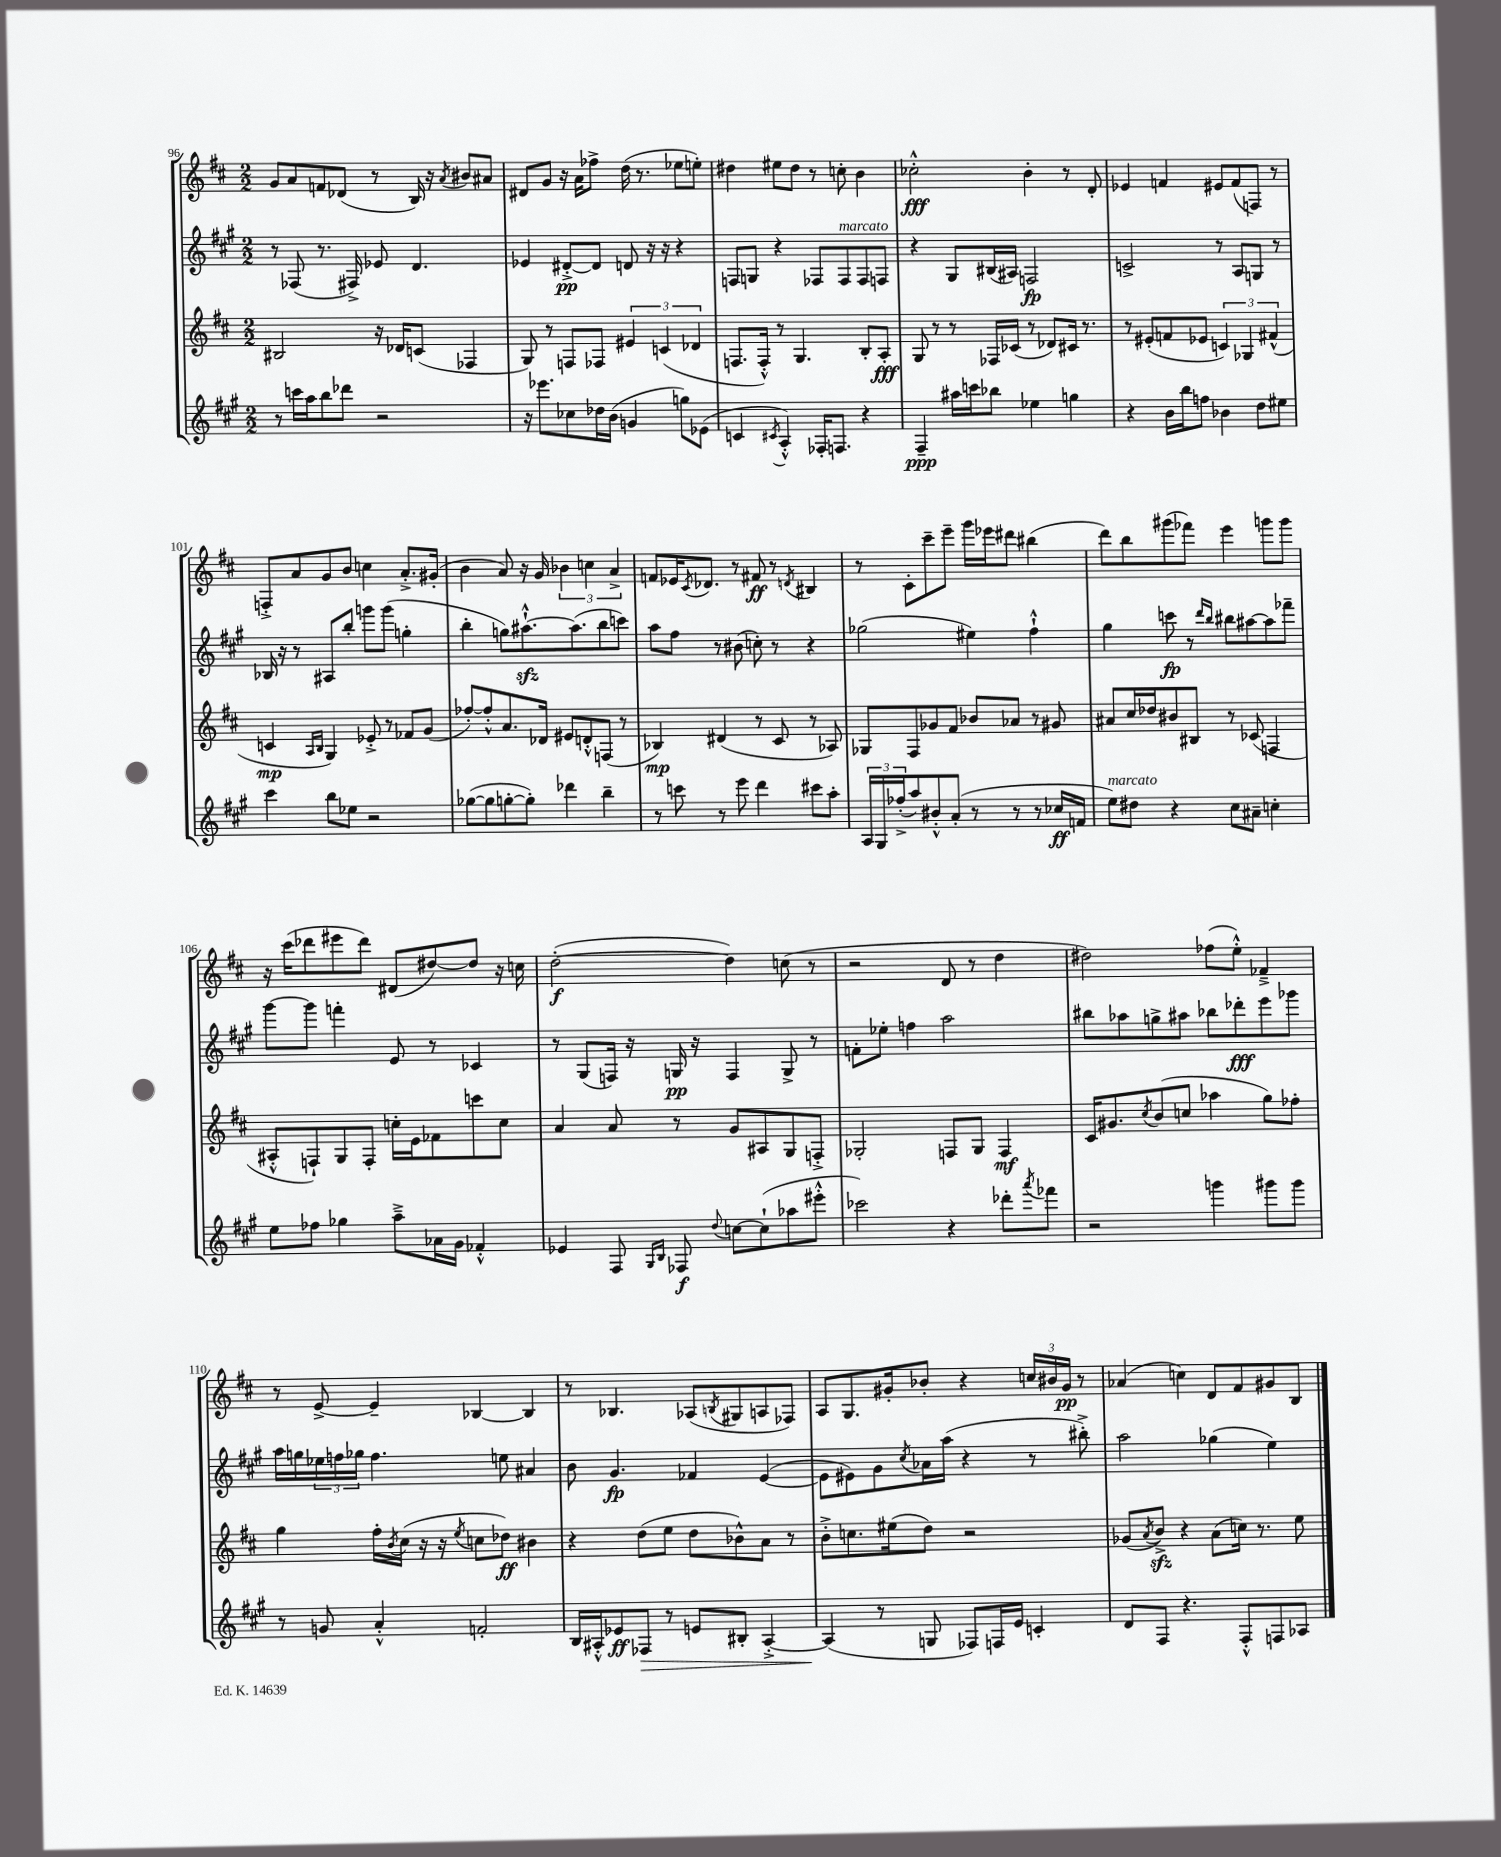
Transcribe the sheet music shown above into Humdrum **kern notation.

**kern	**kern	**kern	**kern
*staff4	*staff3	*staff2	*staff1
*clefG2	*clefG2	*clefG2	*clefG2
*k[f#c#g#]	*k[f#c#]	*k[f#c#g#]	*k[f#c#]
*M2/2	*M2/2	*M2/2	*M2/2
8r	2B#/	8r	8g/L
16ccc\LL	.	(8F-/	8a/
16aa\J	.	.	.
8bb\	.	8.r	8f/
8ddd-\J	.	.	(8d-/J
.	.	16F#^/)	.
2r	16r	8e-/	8r
.	16d-/LK	.	.
.	(8c/J	4.d/	16B/)
.	.	.	16r
.	.	.	8qa/
.	4F-/	.	8b#/L
.	.	.	8a#/J
=	=	=	=
16r	8G/)	4e-/	8d#/L
8.eee-\L	.	.	.
.	8r	.	8g/J
8cc-\	8F/L	[8d#'^/L	16r
.	.	.	16a\LK
16dd-\L	8F-/J	8d#/]J	8ff-^\J
(16b\JJ	.	.	.
4g/	6e#/	8d/	(16dd\
.	.	.	8.r
.	.	16r	.
.	(6c/	.	.
.	.	16r	.
8gg\L)	.	4r	8ee-\L
.	6d-/	.	.
(8e-\J	.	.	8ee'\J)
=	=	=	=
4c/	8.F/L	8F/L	4dd#\
.	.	8G/J	.
.	16F'^^/Jk)	.	.
8qc#/	.	.	.
4A'^^/)	8r	4r	8ee#\L
.	4.G/	.	8dd#\J
16F-'/LK	.	8F-/L	8r
8.F/J	.	.	.
.	.	8F-/	8cc'\
4r	8B'/L	8F-/	4b\
.	8A'/J	8F/J	.
=	=	=	=
4F#~/	8G/	4r	2cc-'^^\
.	8r	.	.
16aa#\LL	8r	8G#/L	.
16ccc\J	.	.	.
8bb-\J	16F-/LL	(16B#/L	.
.	(16c-/JJ	16A#/JJ)	.
4ee-\	8r	2F/	4b'\
.	8d-/L)	.	.
4gg\	16c#/Jk	.	8r
.	8.r	.	.
.	.	.	8d'/
=	=	=	=
4r	8r	2c^/	4e-/
.	(8e#'/L	.	.
16b\LL	8f/	.	4f/
16bb\J	.	.	.
8ff\J	8e-/J	.	.
4b-\	6c/)	8r	8e#/L
.	.	8A/L	(8f/
.	6G-/	.	.
8dd\L	.	8G/J	8F/J)
.	(6f#^^/	.	.
8ee#\J	.	8r	8r
=	=	=	=
4ccc#\	4c/	16B-/	8F'^/L
.	.	16r	.
.	.	8r	8a/
.	16qqA/LL	.	.
.	16qqB/JJ	.	.
8bb\L	4G/)	8A#/L	8g/
8ee-\J	.	8bb'/J	8b/J
2r	8e-'^/	8ggg\L	4cc\
.	8r	(8ggg\J	.
.	8f-/L	4gg'\	8.a'^/L
.	(8g/J	.	.
.	.	.	(16g#'/Jk
=	=	=	=
([8gg-\L	[8ff-'/L)	4bb'\	4b\
8gg-\]	8ff-'^^/]	.	.
[8gg'\	8.a/	8gg\L)	8a/)
8gg'\]J)	.	[8.aa#`^^\	16r
.	16d-/Jk	.	16g/
4ddd-\	8e#/L	.	6b-\
.	.	(8.aa#\]	.
.	8d'^^/	.	.
.	.	.	6cc\
4bb~\	(8F/J	8bb\	.
.	.	.	6a^/
.	8r	8ccc\J)	.
=	=	=	=
8r	4B-/)	8aa\L	8f/L
8ccc\	.	8ff#\J	16e-/K
.	.	.	8qc#/
.	.	.	8.d-/J
8r	(4d#/	8r	.
8eee\	.	(8b#\	8r
4ddd\	8r	8cc'\)	8f#/
.	8c#/	8r	8r
.	.	.	8qd/
8ccc#\L	8r	4r	4B#/
8aa'\J	8A-/)	.	.
=	=	=	=
24A/LL	8G-/L	(2gg-\	8r
24G#/	.	.	.
(24ff-'^/J	.	.	.
8aa/)	8F#/	.	8c#'\L
8b#'^^/	8g-/	.	8ccc#~\
(8a'/J	8f#/J	.	8eee~\J
8r	8b-/L	4ee#\)	16ggg\LL
.	.	.	16eee-\J
8r	8a-/J	.	8ddd#\J
8r	8r	4ff#`^^\	(4bb#\
16cc-/LL	8g#/	.	.
16f/JJ	.	.	.
=	=	=	=
8ee\L)	8a#/L	4gg#\	8ddd\L)
8dd#\J	16cc#/L	.	8bb\
.	16dd-/J	.	.
4r	8b#/	8ccc\	(8ggg#\
.	8B#/J	8r	8fff-\J)
.	.	16qqddd/LL	.
.	.	16qqbb/JJ	.
8cc#\L	8r	8bb#\L	4eee\
8a#~\J	(8c-/	[8aa#\	.
4cc'\	4F/	8aa#\]	8ggg\L
.	.	8fff-~\J	8ggg\J
=	=	=	=
8ee\L	8A#'^^/L	[8ggg#\L	16r
.	.	.	(16ccc#\LK
8ff-\J	8F`/)	8ggg#\]J	8ddd-\
4gg-\	8G/	4fff'\	8eee#\
.	8F'/J	.	8ddd-\J)
8aa~^\L	16cc'\LL	8e/	(8d#/L
.	16e\J	.	.
16a-\L	8f-\	8r	[8dd#/)
16g#\JJ	.	.	.
4f-'^^/	8ccc\	4c-/	8dd#/]J
.	8cc\J	.	16r
.	.	.	16cc\
=	=	=	=
4e-/	4a/	8r	([2dd'\
.	.	(8G#/L	.
8F#/	8a/	16F/Jk)	.
.	.	16r	.
16qqG#/LL	.	.	.
16qqB/JJ	.	.	.
8F-/	8r	16G/	.
.	.	16r	.
8qqdd/	.	.	.
[8cc\L	8g/L	4F/	4dd\])
(8cc`\]	8A#/	.	.
8aa-\	8G/	8G^/	(8cc\
8eee#'^^\J	8F'^/J	8r	8r
=	=	=	=
2ccc-\)	2G-'/	8f'\L	2r
.	.	8ee-'\J	.
.	.	4ff\	.
4r	8F/L	2aa\	8d/
.	8G-/J	.	8r
8ddd-'\L	4F/	.	4dd\
8qaaa/	.	.	.
8fff-\J	.	.	.
=	=	=	=
2r	16c#/LK	8bb#\L	2dd#\)
.	8.g#/	.	.
.	.	8aa-\	.
.	8qcc#/	.	.
.	(8b/	8gg^\	.
.	8cc/J	8aa#\J	.
4ggg\	4aa-\	8bb-\L	(8ff-\L
.	.	8ddd-'\	8ee'^^\J)
8ggg#\L	8gg\L)	8eee\	4f-~^/
8ggg#\J	8ff-'\J	8ggg-\J	.
=	=	=	=
8r	4gg\	16aa\LL	8r
.	.	16gg\	.
8g/	.	24ee-\	[8e^/
.	.	24ff\	.
.	.	24gg-\JJ	.
4a'^^/	16ff#'\LL	4.ff\	4e~/]
.	8qb/	.	.
.	(16cc#\JJ	.	.
.	16r	.	.
.	16r	.	.
.	8qee/	.	.
2f'/	8cc\L	.	[4B-/
.	8dd-\J)	8ee\	.
.	4b#\	4a#/	4B-/]
=	=	=	=
16B/LL	4r	8b\	8r
16A#'^^/J	.	.	.
8e-/	.	4.g#/	4.B-/
8F-/J	(8dd\L	.	.
8r	8ee\J	.	.
8e/L	8dd\L	4f-/	(8A-/L
.	.	.	8qB/
8B#'/J	8b-^^\)	.	8G#/
[4A#'^/	8a\J	([4e/	8A/
.	8r	.	8F-/J)
=	=	=	=
(4A#/]	8b'^\L	8e\]L	8A/L
.	8.cc\	8e#\)	8.G/
8r	.	8g#\	.
.	(16ee#\k	.	16g#'/k
.	.	8qcc#/	.
8G/	8dd\J)	16a-\L	8b-'/J
.	.	(16aa\JJ	.
8F-/L)	2r	4r	4r
16F/L	.	.	.
16e/JJ	.	.	.
4c'/	.	8r	24cc/LL
.	.	.	24b#/
.	.	.	24g#/JJ
.	.	8bb#'^\)	8r
=	=	=	=
8d/L	(8g-/L	2aa\	(4a-/
.	8qa/	.	.
8F#/J	8b^/J)	.	.
4.r	4r	.	4cc\)
.	(8a\L	(4gg-\	8d/L
8F#'^^/L	16cc\Jk)	.	8f#/
.	8.r	.	.
8F/	.	4ee\)	8g#/
8A-/J	8ee\	.	8B/J
==	==	==	==
*-	*-	*-	*-
